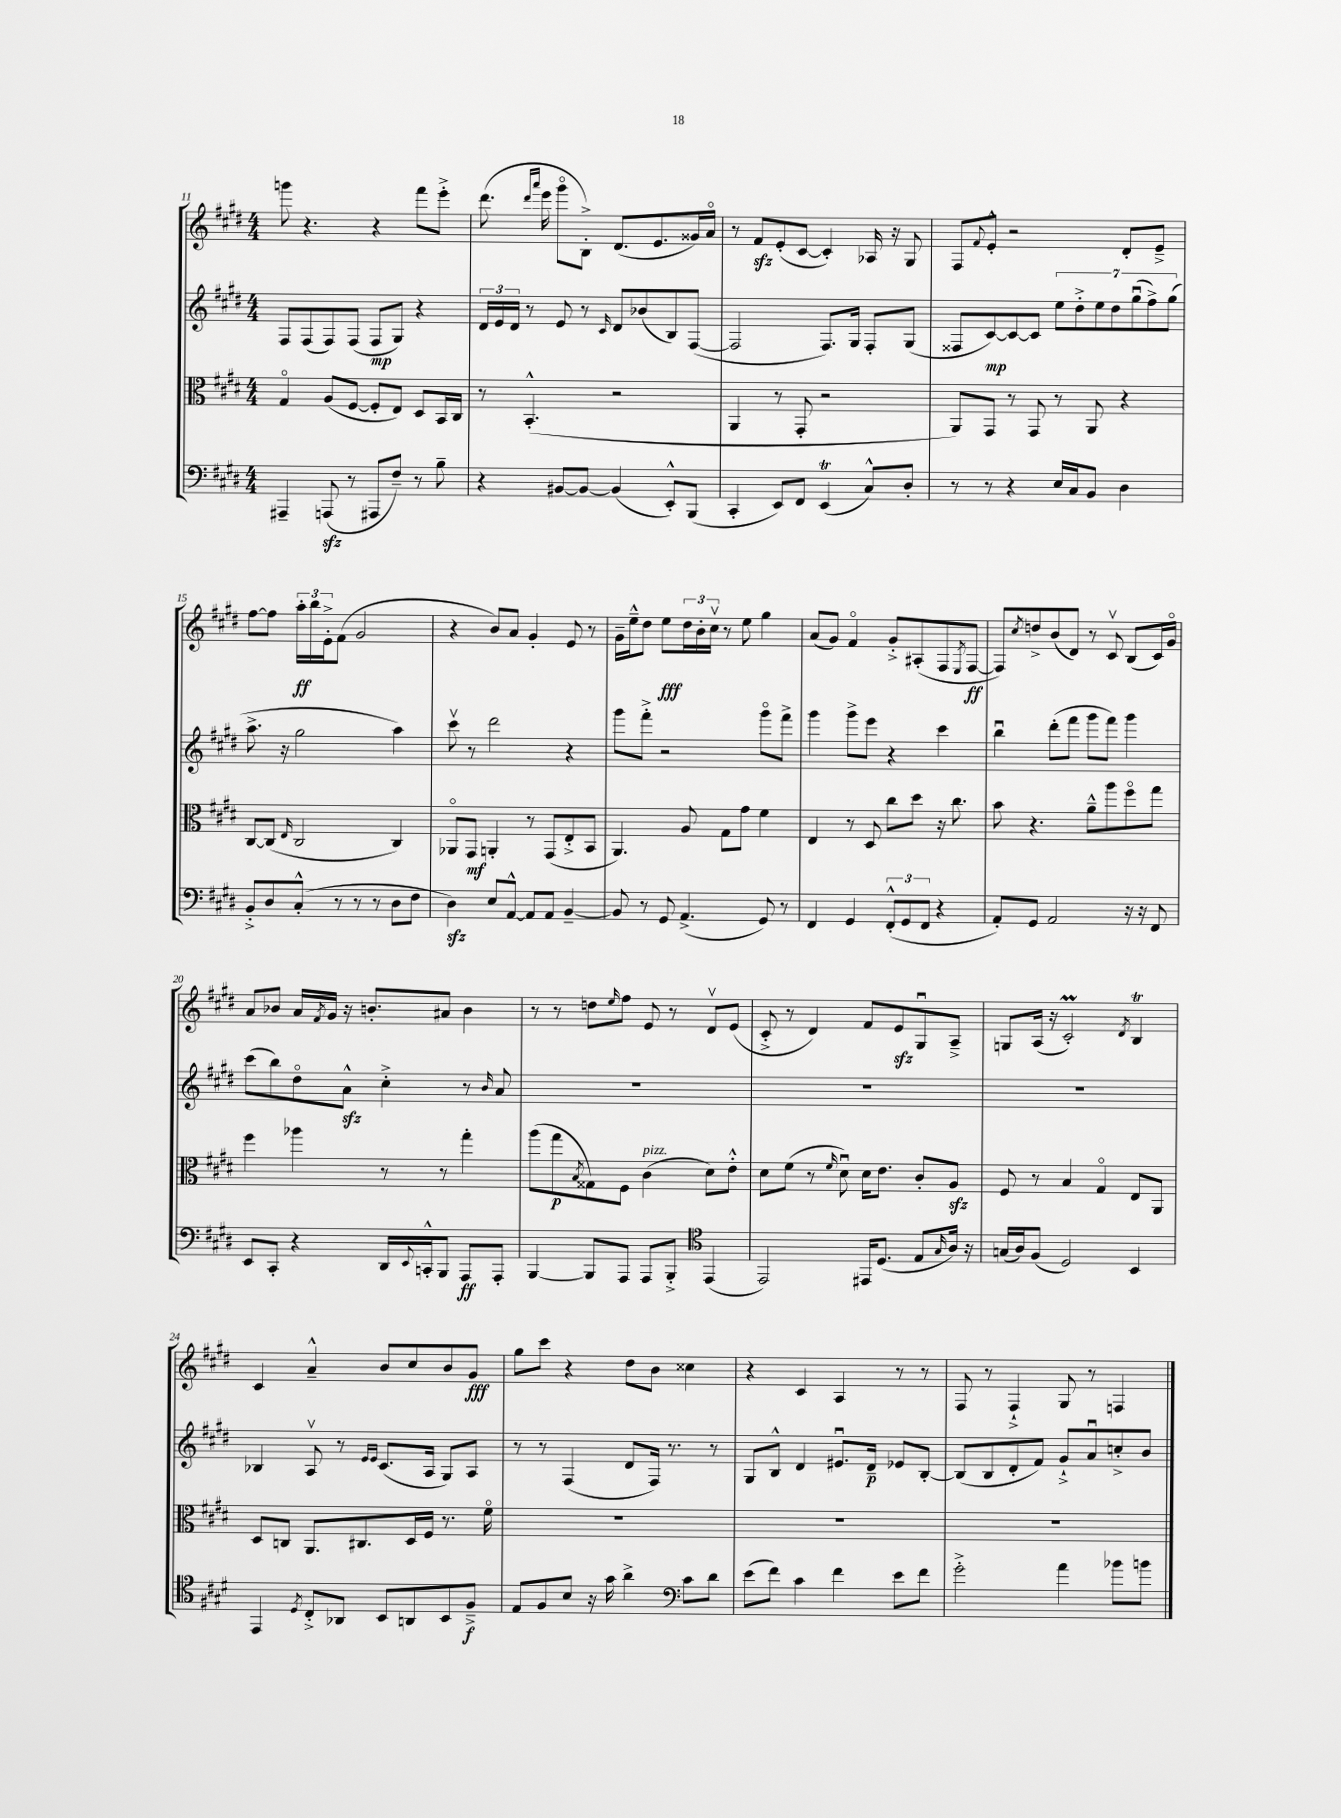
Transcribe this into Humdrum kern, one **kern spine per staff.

**kern	**kern	**kern	**kern
*staff4	*staff3	*staff2	*staff1
*clefF4	*clefC3	*clefG2	*clefG2
*k[f#c#g#d#]	*k[f#c#g#d#]	*k[f#c#g#d#]	*k[f#c#g#d#]
*M4/4	*M4/4	*M4/4	*M4/4
4AAA#~	4G#o	8F#	8ggg
.	.	(8F#	4.r
(8AAA	(8A	8F#)	.
8r	[8F#	(8F#	.
8AAA#	8F#']	8F#	4r
8F#~)	8E)	8G#)	.
8r	8D#	4r	8fff#
8B~	16BB	.	8eee'^
.	16C#	.	.
=	=	=	=
4r	8r	24d#	(8.ddd#
.	.	24e	.
.	.	24d#	.
.	(4.BB'^^	8r	.
.	.	.	16qqddd#
.	.	.	16qqaaa
.	.	.	16eee
[8BB#	.	8e	8ggg#o
8BB#_	.	8r	8B'^)
.	.	16qqc#	.
(4BB#]	2r	8d#	(8.d#
.	.	(8b-	.
.	.	.	8.e
8EE'^^)	.	8B)	.
(8BBB	.	([8F#	16g##)
.	.	.	16ao
=	=	=	=
4CC#'	4AA	2F#]	8r
.	.	.	8f#
8EE)	8r	.	(8e'
8FF#	8GG#'	.	[8c#
(4EE	2r	8.F#)	4c#'])
.	.	16G#	.
8C#^^)	.	8F#'	16A-
.	.	.	16r
8D#'	.	(8G#	8G#
=	=	=	=
8r	8AA)	8F##	8F#
.	.	.	8qqf#
8r	8GG#	[8c#)	8e'^^
4r	8r	8c#_	2r
.	8GG#	8c#]	.
16E	8r	14ee	.
16C#	.	.	.
.	.	14dd#'^	.
8BB	8AA	.	.
.	.	14ee	.
.	.	14dd#	.
4D#	4r	.	8d#'
.	.	(14gg#u	.
.	.	14ff#^)	.
.	.	.	8e~^
.	.	(14gg#	.
=	=	=	=
8BB'^	[8C#	8.aa^	[8ff#
8D#	(8C#]	.	8ff#]
.	.	16r	.
.	16qqE	.	.
(8C#'^^	2C#	2gg#	24aa'
.	.	.	24bb
.	.	.	24e'^
8r	.	.	(8f#
8r	.	.	2g#
8r	.	.	.
8D#	4C#)	4aa)	.
8F#	.	.	.
=	=	=	=
4D#)	8AA-o	8ccc#v	4r
.	8GG#	8r	.
8E	4AA'	2ddd#	8b)
[8AA^^	.	.	8a
8AA]	8r	.	4g#'
8AA	(8GG#	.	.
[4BB~	8E'^	4r	8e
.	8BB	.	8r
=	=	=	=
8BB]	4.AA)	8ggg#	16g#~
.	.	.	16ee~^^
8r	.	8fff#'^	8dd#
8GG#	.	2r	8ee
(4.AA^	8A	.	24dd#
.	.	.	24b'
.	.	.	24cc#v
.	8G#	.	8r
.	8g#	.	8ee
8GG#)	4f#	8ggg#o	4gg#
8r	.	8fff#^	.
=	=	=	=
4FF#	4E	4ggg#	(8a
.	.	.	8g#)
4GG#	8r	8ggg#^	4f#o
.	8D#	8eee	.
(12FF#'^^	8cc#	4r	8g#'^
12GG#	.	.	.
.	8dd#	.	(8A#'
12FF#	.	.	.
4r	16r	4ccc#	8F#
.	8.cc#	.	.
.	.	.	8qE
.	.	.	[8F#
=	=	=	=
8AA')	8b	4bbu	8F#])
.	.	.	8qcc#
8GG#	4.r	.	8dd^
2AA	.	(8ddd#'	(8b
.	.	8fff#	8d#)
.	8a~^^	8ggg#	8r
.	8aa	8fff#)	8c#v
16r	8ff#o	4ggg#	(8B
16r	.	.	.
8FF#	8gg#	.	16c#)
.	.	.	16g#o
=	=	=	=
8EE	4ff#	(8ccc#	8a
8CC#'	.	8bb)	8b-
4r	4aa-	8dd#o	16a
.	.	.	8qf#
.	.	.	16g#
.	.	8a^^	16r
.	.	.	8.b'
16DD#	8r	4cc#'^	.
8qqEE	.	.	.
16CC'^^	.	.	.
8BBB	8r	.	8a#
8AAA	4gg#'	8r	4b
.	.	16qqb	.
8AAA'	.	8a	.
=	=	=	=
[4BBB	(8aa	1r	8r
.	8gg#	.	8r
.	8qB	.	.
8BBB]	8G##)	.	8dd
.	.	.	16qqee
8AAA	8F#	.	8ff#
8AAA	(4c#	.	8e
8BBB'^	.	.	8r
*clefC4	*	*	*
(4EE	8d#)	.	8d#v
.	8e'^^	.	(8e
=	=	=	=
2EE)	8d#	1r	8c#'^
.	(8f#	.	8r
.	8r	.	4d#)
.	16qqf#	.	.
.	8d#u)	.	.
16EE#	16d#	.	8f#
(8.D#	8.e	.	.
.	.	.	8e
8E	8c#'	.	8G#u
16qqG#	.	.	.
16A)	8A	.	8A~^
16r	.	.	.
=	=	=	=
(16G	8F#	1r	8G
16A)	.	.	.
(8F#	8r	.	(16A
.	.	.	16r
2D#)	4B	.	2c#')
.	4G#o	.	.
.	.	.	8qd#
4BB	8E	.	4B
.	8AA	.	.
=	=	=	=
4EE	8D#	4B-	4c#
.	8C	.	.
8qD#	.	.	.
8C#'^	8.AA	8Av	4a~^^
8AA-	.	8r	.
.	8.C#	.	.
.	.	16qqe	.
.	.	16qqe	.
8BB	.	(8.c#	8b
8AA	16D#	.	8cc#
.	16F#	16A	.
8BB	8.r	8G#)	8b
8F#~^	.	8A	8g#
.	16f#o	.	.
=	=	=	=
8E	1r	8r	8gg#
8F#	.	8r	8ccc#
8B	.	(4F#	4r
16r	.	.	.
16g#	.	.	.
4a^	.	8d#	8dd#
.	.	16F#)	8b
.	.	8.r	.
*clefF4	*	*	*
8c#	.	.	4cc##
8d#	.	8r	.
=	=	=	=
(8e	1r	8G#	4r
8f#)	.	8B^^	.
4c#	.	4d#	4c#
4f#	.	8.e#u	4A
.	.	16d#~	.
8e	.	8e-	8r
8f#	.	[8B'	8r
=	=	=	=
2g#'^	1r	(8B]	8F#
.	.	8B	8r
.	.	8d#'	4F#`^
.	.	8f#)	.
4a	.	8g#`^	8G#
.	.	8au	8r
8b-	.	8cc'^	4F
8b	.	8b	.
==	==	==	==
*-	*-	*-	*-
